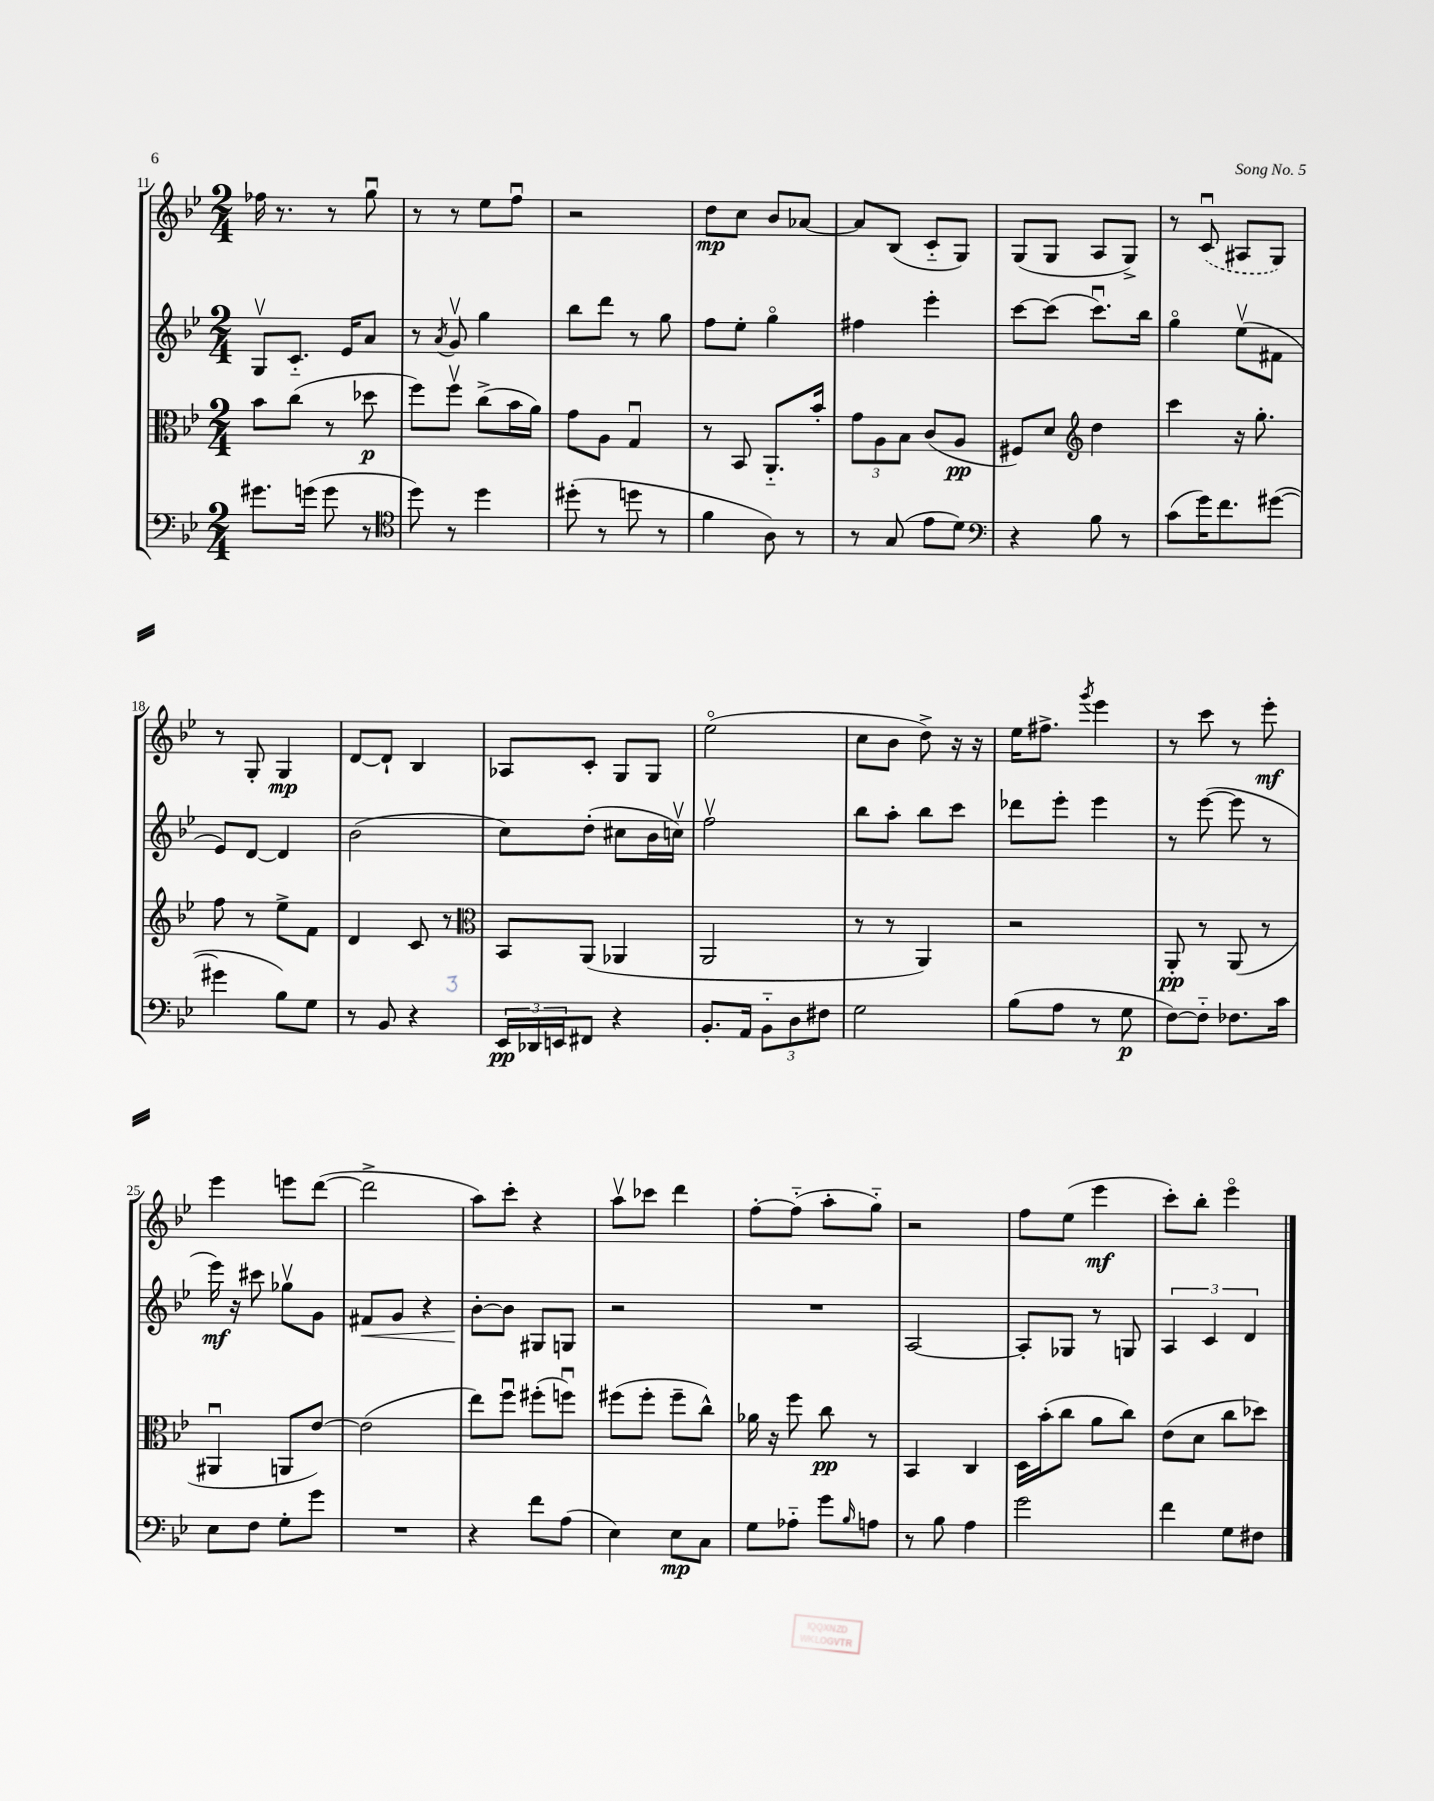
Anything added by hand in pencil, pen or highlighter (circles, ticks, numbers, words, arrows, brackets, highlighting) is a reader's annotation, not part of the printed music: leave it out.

**kern	**kern	**kern	**kern
*staff4	*staff3	*staff2	*staff1
*clefF4	*clefC3	*clefG2	*clefG2
*k[b-e-]	*k[b-e-]	*k[b-e-]	*k[b-e-]
*M2/4	*M2/4	*M2/4	*M2/4
8.g#	8b-	8Gv	16ff-
.	.	.	8.r
.	(8cc	8.c'~	.
(16g	.	.	.
8g	8r	.	8r
.	.	16e-	.
8r	8dd-	8a	8ggu
=	=	=	=
*clefC4	*	*	*
8dd)	8ff)	8r	8r
.	.	8qa	.
8r	8ffv	8gv	8r
4dd	(8cc^	4gg	8ee-
.	16b-	.	8ffu
.	16a)	.	.
=	=	=	=
(8dd#'	8g	8bb-	2r
8r	8A	8ddd	.
8dd	4Gu	8r	.
8r	.	8gg	.
=	=	=	=
4f	8r	8ff	8dd
.	8BB-	8ee-'	8cc
8A)	8.AA'~	4ggo	8b-
8r	.	.	[8a-
.	16b-'	.	.
=	=	=	=
8r	12g	4ff#	8a-]
.	12A	.	.
(8G	.	.	(8B-
.	12B-	.	.
8e-	(8c	4eee-'	8c'~
8d)	8A	.	8G)
=	=	=	=
*clefF4	*	*	*
4r	8F#)	[8ccc	(8G
.	8d	(8ccc]	8G
*	*clefG2	*	*
8B-	4dd	8.cccu)	8A
8r	.	.	8G^)
.	.	16bb-	.
=	=	=	=
(8c	4ccc	4ggo	8r
16g)	.	.	(8cu
8.f	.	.	.
.	16r	(8ee-v	8A#
.	8.gg'	.	.
([8g#	.	8f#	8G)
=	=	=	=
4g#]	8ff	8e-)	8r
.	8r	[8d	8G'
8B-)	8ee-^	4d]	4G
8G	8f	.	.
=	=	=	=
8r	4d	(2b-	[8d
8BB-	.	.	8d`]
4r	8c	.	4B-
.	8r	.	.
=	=	=	=
*	*clefC3	*	*
24EE-	8BB-	8cc)	8A-
24DD-	.	.	.
24EE	.	.	.
8FF#	(8AA	(8dd'	8c'
4r	4AA-	8cc#	8G
.	.	16b-	8G
.	.	16ccv)	.
=	=	=	=
8.BB-'	2AA	2ffv	(2ee-o
16AA	.	.	.
12BB-'~	.	.	.
12D	.	.	.
12F#	.	.	.
=	=	=	=
2G	8r	8bb-	8cc
.	8r	8aa'	8b-
.	4AA)	8bb-	8dd^)
.	.	8ccc	16r
.	.	.	16r
=	=	=	=
(8B-	2r	8ddd-	16ee-
.	.	.	8.ff#^
8A	.	8eee-'	.
.	.	.	8qggg
8r	.	4eee-	4eee-
8G	.	.	.
=	=	=	=
[8F)	8AA'	8r	8r
8F'~]	8r	([8eee-	8ccc
8.F-	(8AA	8eee-]	8r
.	8r	8r	8eee-'
16c	.	.	.
=	=	=	=
8E-	4AA#u	16eee-)	4eee-
.	.	16r	.
8F	.	8ccc#	.
8G'	8AA	8gg-v	8eee
8g	[8e-)	8g	([8ddd
=	=	=	=
2r	(2e-]	8f#	2ddd^]
.	.	8g	.
.	.	4r	.
=	=	=	=
4r	8ee-)	[8b-'	8aa)
.	8ffu	8b-]	8ccc'
8f	(8ff#'	8G#	4r
(8A	8ffu)	8G	.
=	=	=	=
4E-)	(8ff#	2r	8aav
.	8ff#'	.	8ccc-
8E-	8ff#~	.	4ddd
8C	8cc^^)	.	.
=	=	=	=
8G	16a-	2r	[8ff'
.	16r	.	.
8A-'~	8ff	.	(8ff'~]
8g	8cc	.	8aa'
16qqB-	.	.	.
8A	8r	.	8gg'~)
=	=	=	=
8r	4BB-	[2A	2r
8B-	.	.	.
4A	4C	.	.
=	=	=	=
2g	16D	8A']	8ff
.	(16b-'	.	.
.	8cc	8G-	(8ee-
.	8a	8r	4eee-
.	8cc)	8G	.
=	=	=	=
4f	(8e-	6A	8ccc')
.	8d	.	8bb-'
.	.	6c	.
8G	8cc	.	4eee-o
.	.	6d	.
8F#	8dd-)	.	.
==	==	==	==
*-	*-	*-	*-
